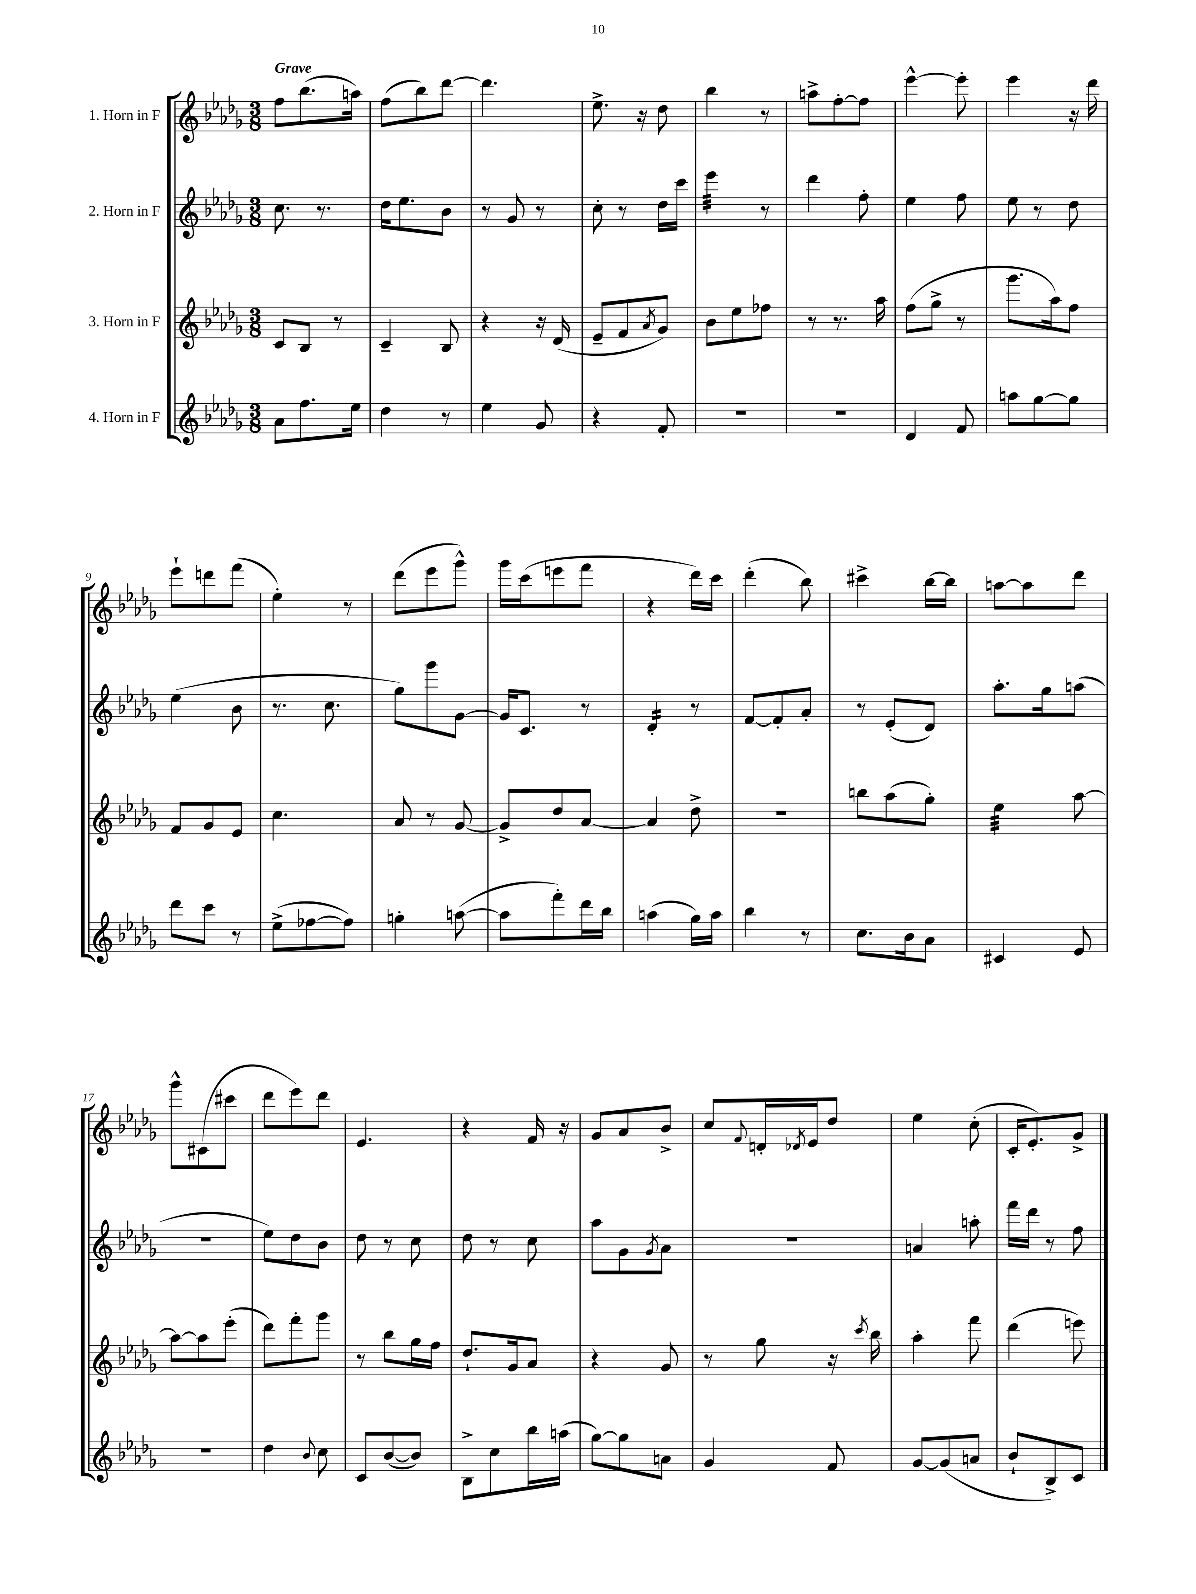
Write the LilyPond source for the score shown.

<<
\new StaffGroup <<
\new Staff = "s0" \with { instrumentName = "1. Horn in F" } {
    \clef treble \key des \major \numericTimeSignature \time 3/8 \tempo "Grave"
    f''8 bes''8.( a''16) |
    f''8( bes''8) des'''8~ |
    des'''4. |
    ees''8.-> r16 des''8 |
    bes''4 r8 |
    a''8-> f''8~-. f''8 |
    ees'''4~-^ ees'''8-. |
    ees'''4 r16 des'''16 |
    ees'''8-! d'''8 f'''8( |
    ees''4-.) r8 |
    des'''8( ees'''8 ges'''8-^) |
    ges'''16 c'''16( e'''8 f'''8 |
    r4 des'''16) c'''16 |
    des'''4-.( bes''8) |
    cis'''4-> bes''16~ bes''16 |
    a''8~ a''8 des'''8 |
    ges'''8-^ cis'8( cis'''8 |
    des'''8 ees'''8) des'''8 |
    ees'4. |
    r4 f'16 r16 |
    ges'8 aes'8 bes'8-> |
    c''8 \appoggiatura { f'8 } d'16-. \acciaccatura { des'8 } ees'16 des''8 |
    ees''4 c''8-.( |
    c'16-. ees'8.-.) ges'8-> \bar "|." |
}
\new Staff = "s1" \with { instrumentName = "2. Horn in F" } {
    \clef treble \key des \major \numericTimeSignature \time 3/8
    c''8. r8. |
    des''16 ees''8. bes'8 |
    r8 ges'8 r8 |
    c''8-. r8 des''16 c'''16 |
    ees'''4:32 r8 |
    des'''4 f''8-. |
    ees''4 f''8 |
    ees''8 r8 des''8 |
    ees''4( bes'8 |
    r8. c''8. |
    ges''8) ges'''8 ges'8~ |
    ges'16 c'8. r8 |
    des'4:16-. r8 |
    f'8~ f'8-. aes'8-. |
    r8 ees'8-.( des'8) |
    aes''8.-. ges''16 a''8( |
    R4. |
    ees''8) des''8 bes'8 |
    des''8 r8 c''8 |
    des''8 r8 c''8 |
    aes''8 ges'8 \acciaccatura { ges'8 } aes'8 |
    R4. |
    a'4 a''8-. |
    f'''16 des'''16 r8 f''8 \bar "|." |
}
\new Staff = "s2" \with { instrumentName = "3. Horn in F" } {
    \clef treble \key des \major \numericTimeSignature \time 3/8
    c'8 bes8 r8 |
    c'4-- bes8 |
    r4 r16 des'16( |
    ees'8-- f'8 \acciaccatura { aes'8 } ges'8) |
    bes'8 ees''8 fes''8 |
    r8 r8. aes''16 |
    f''8( ges''8-> r8 |
    ges'''8. aes''16) f''8 |
    f'8 ges'8 ees'8 |
    c''4. |
    aes'8 r8 ges'8~ |
    ges'8-> des''8 aes'8~ |
    aes'4 des''8-> |
    R4. |
    b''8 aes''8( ges''8-.) |
    ees''4:32 aes''8~ |
    aes''8~ aes''8 ees'''8-.( |
    des'''8) f'''8-. ges'''8 |
    r8 bes''8 ges''16 f''16 |
    des''8.-! ges'16 aes'8 |
    r4 ges'8 |
    r8 ges''8 r16 \acciaccatura { c'''8 } bes''16 |
    aes''4-. f'''8 |
    des'''4( e'''8) \bar "|." |
}
\new Staff = "s3" \with { instrumentName = "4. Horn in F" } {
    \clef treble \key des \major \numericTimeSignature \time 3/8
    aes'8 f''8. ees''16 |
    des''4 r8 |
    ees''4 ges'8 |
    r4 f'8-. |
    R4. |
    R4. |
    des'4 f'8 |
    a''8 ges''8~ ges''8 |
    des'''8 c'''8 r8 |
    ees''8->( fes''8~ fes''8) |
    g''4-. a''8~( |
    a''8 f'''8-.) des'''16 bes''16 |
    a''4( ges''16) a''16 |
    bes''4 r8 |
    c''8. bes'16 aes'8 |
    cis'4 ees'8 |
    R4. |
    des''4 \appoggiatura { bes'8 } c''8 |
    c'8 bes'8~( bes'8) |
    bes8-> c''8 bes''16 a''16( |
    ges''8~) ges''8 a'8 |
    ges'4 f'8 |
    ges'8~ ges'8( a'8 |
    bes'8-! bes8->) c'8 \bar "|." |
}
>>
>>
